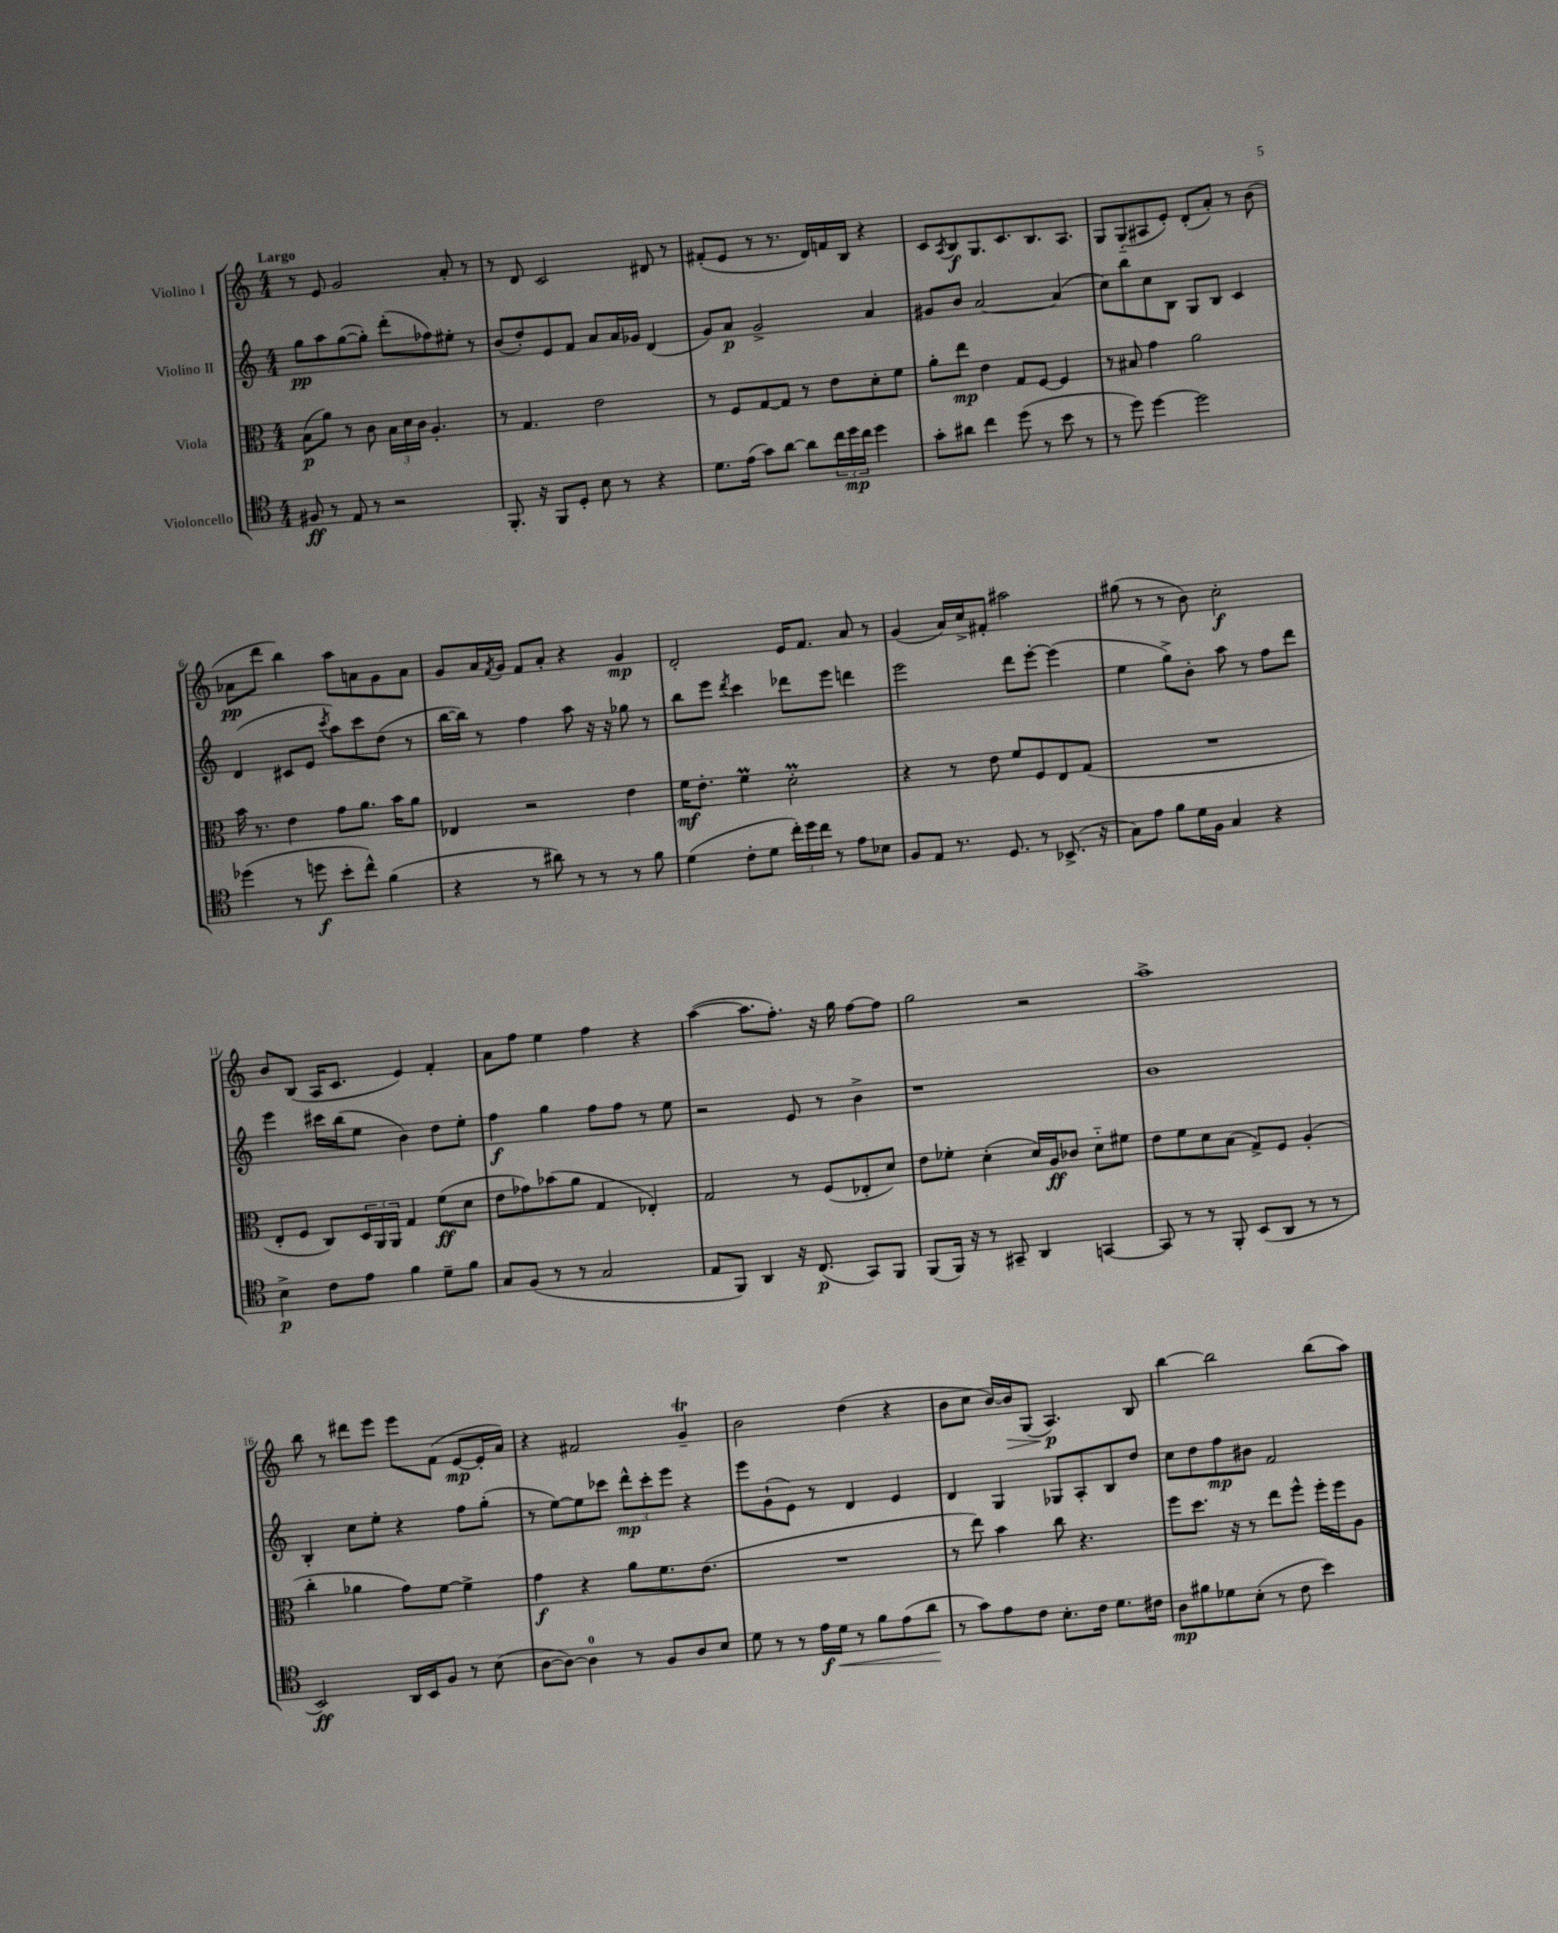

**kern	**dynam	**kern	**dynam	**kern	**dynam	**kern	**dynam
*part4	*part4	*part3	*part3	*part2	*part2	*part1	*part1
*staff4	*staff4	*staff3	*staff3	*staff2	*staff2	*staff1	*staff1
*I"Violoncello	*	*I"Viola	*	*I"Violino II	*	*I"Violino I	*
*clefC4	*	*clefC3	*	*clefG2	*	*clefG2	*
*k[]	*	*k[]	*	*k[]	*	*k[]	*
*M4/4	*	*M4/4	*	*M4/4	*	*M4/4	*
=1	=1	=1	=1	=1	=1	=1	=1
!	!	!	!	!	!	!LO:TX:a:B:t=Largo	!
8F#X/	ff	(8B\L	p	8gg\L	pp	8r	.
8r	.	8a\J)	.	8aa\	.	8e/	.
8E/	.	8r	.	([8gg\	.	2g/	.
8r	.	8c\	.	8gg'\J])	.	.	.
2r	.	24B\LL	.	(8ddd'\L	.	.	.
.	.	24d\	.	.	.	.	.
.	.	24c\JJ	.	.	.	.	.
.	.	4.A'/	.	8ff-X\)	.	.	.
.	.	.	.	8ee#X'\J	.	8a'/	.
.	.	.	.	8r	.	8r	.
=2	=2	=2	=2	=2	=2	=2	=2
8.FF'/	.	8r	.	(8b/L	.	8r	.
.	.	4.G/	.	8dd'/)	.	8d/	.
16r	.	.	.	.	.	.	.
8FF/L	.	.	.	8e/	.	2c/	.
8D'/J	.	.	.	8f/J	.	.	.
8B\	.	2e\	.	8a/L	.	.	.
8r	.	.	.	16a/L	.	.	.
.	.	.	.	16g-X/JJ	.	.	.
4r	.	.	.	(4d/	.	8d#X/	.
.	.	.	.	.	.	8r	.
=3	=3	=3	=3	=3	=3	=3	=3
8.d\L	.	8r	.	8g/L)	.	(8f#X'/L	.
.	.	8F/L	.	8a/J	p	8e/J	.
(16e\Jk	.	.	.	.	.	.	.
8g\L)	.	[8G/	.	2g^/	.	8r	.
[8a\J	.	8G/J]	.	.	.	8.r	.
8a\L]	.	8r	.	.	.	.	.
.	.	.	.	.	.	16d/LL)	.
24cc\L	.	8e\L	.	.	.	16fn/	.
24dd\	mp	.	.	.	.	.	.
.	.	.	.	.	.	16B/JJ	.
24cc\JJ	.	.	.	.	.	.	.
4dd\	.	8d'\	.	4a/	.	4r	.
.	.	8f\J	.	.	.	.	.
=4	=4	=4	=4	=4	=4	=4	=4
8g'\L	.	8a'\L	.	8g#X/L	.	8c/L	.
.	.	.	.	.	.	8qA/	.
8a#X\J	.	8ee\J	mp	8b/J	.	8B/	f
4cc\	.	4e\	.	[2a/	.	8.G/	.
.	.	.	.	.	.	8.c/	.
(8dd\	.	8G/L	.	.	.	.	.
8r	.	[8F/J	.	.	.	8.B/	.
8b\	.	4F/]	.	(4a/]	.	.	.
.	.	.	.	.	.	8.A/J	.
8r	.	.	.	.	.	.	.
=5	=5	=5	=5	=5	=5	=5	=5
8r	.	8r	.	8cc\L)	.	8G/L	.
8dd\)	.	8B#X/	.	8bb\	.	(8G/	.
[4dd\	.	4g\	.	8cc\	.	8A#X/	.
.	.	.	.	8B\J	.	8e'/J)	.
2dd\]	.	2a\	.	8G/L	.	(8d'/L	.
.	.	.	.	8B/J	.	8a'/J)	.
.	.	.	.	4c/	.	8r	.
.	.	.	.	.	.	(8b\	.
!!LO:LB:g=z
=6	=6	=6	=6	=6	=6	=6	=6
(4dd-X\	.	16b\	.	(4d/	.	8a-X\L	pp
.	.	8.r	.	.	.	.	.
.	.	.	.	.	.	8ddd\J	.
8r	.	4e\	.	8c#X/L	.	4bb\)	.
8ddn\	f	.	.	8e/J	.	.	.
.	.	.	.	8qccc/	.	.	.
8b'\L	.	8g\L	.	8aa\L)	.	8aa\L	.
8cc^^\J)	.	8.a\J	.	8ccc\	.	8an\	.
(4f\	.	.	.	(8dd\J	.	8g\	.
.	.	16b\KL	.	.	.	.	.
.	.	8a\J	.	8r	.	8a\J	.
=7	=7	=7	=7	=7	=7	=7	=7
4r	.	4E-X/	.	[16bb\LL	.	8g/L	.
.	.	.	.	16bb\JJ])	.	.	.
.	.	.	.	8r	.	16a/L	.
.	.	.	.	.	.	8qf/	.
.	.	.	.	.	.	16g/JJ	.
8r	.	2r	.	4ff\	.	8f/L	.
8a#X\)	.	.	.	.	.	8a'/J	.
8r	.	.	.	8aa\	.	4r	.
8r	.	.	.	16r	.	.	.
.	.	.	.	16r	.	.	.
8r	.	4e\	.	8gg-X\	.	4g/	mp
8f\	.	.	.	8r	.	.	.
=8	=8	=8	=8	=8	=8	=8	=8
(4d\	.	16f\KL	mf	8bb\L	.	2d'/	.
.	.	8.e'\J	.	.	.	.	.
.	.	.	.	8eee\J	.	.	.
.	.	.	.	8qddd/	.	.	.
8c'\L	.	4fM\	.	4ccc\	.	.	.
8d\J	.	.	.	.	.	.	.
24cc'\LL)	.	2dM'\	.	8ddd-X\L	.	16e/KL	.
24dd\	.	.	.	.	.	.	.
.	.	.	.	.	.	8.f/J	.
24cc\JJ	.	.	.	.	.	.	.
8r	.	.	.	8eee\J	.	.	.
8e\L	.	.	.	4dddn\	.	8a/	.
8B-X\J	.	.	.	.	.	8r	.
=9	=9	=9	=9	=9	=9	=9	=9
8F/L	.	4r	.	2eee\	.	(4g/	.
8E/J	.	.	.	.	.	.	.
8.r	.	8r	.	.	.	16a/LL)	.
.	.	.	.	.	.	16cc^/J	.
.	.	8e\	.	.	.	8f#X'/J	.
8.D/	.	.	.	.	.	.	.
.	.	8f/L	.	8ddd\L	.	2aa#X\	.
8r	.	8F/	.	[8eee'\J	.	.	.
(8.BB-X^/	.	8E/	.	(4eee\]	.	.	.
.	.	(8G/J	.	.	.	.	.
16r	.	.	.	.	.	.	.
=10	=10	=10	=10	=10	=10	=10	=10
8G\L)	.	1r	.	4ee\	.	(8gg#X\	.
8e\J	.	.	.	.	.	8r	.
8f\L	.	.	.	8gg^\L)	.	8r	.
16d\L	.	.	.	8b'\J	.	8b\)	.
16F\JJ	.	.	.	.	.	.	.
4G/	.	.	.	8aa\	.	2cc'\	f
.	.	.	.	8r	.	.	.
4r	.	.	.	8ff\L	.	.	.
.	.	.	.	8ddd\J	.	.	.
!!LO:LB:g=z
=11	=11	=11	=11	=11	=11	=11	=11
4B^\	p	8E'/L	.	4eee\	.	8b/L	.
.	.	8F/J	.	.	.	(8B/J	.
8c\L	.	8C/L)	.	16ccc#X\LL	.	16A/KL	.
.	.	.	.	(16bb\J	.	8.c/J	.
8e\J	.	24D/L	.	8ee\J	.	.	.
.	.	24AA/	.	.	.	.	.
.	.	24AA/JJ	.	.	.	.	.
4f\	.	4G/	.	4b\)	.	4e/)	.
8d~\L	.	(8f\L	ff	8dd\L	.	4f'/	.
8f\J	.	8d\J	.	8ee'\J	.	.	.
=12	=12	=12	=12	=12	=12	=12	=12
8G/L	.	8e\L	.	4ff\	f	8a\L	.
(8F/J	.	8g-X\)	.	.	.	8ff\J	.
8r	.	(8b-X\	.	4gg\	.	4ee\	.
8r	.	8a\J	.	.	.	.	.
2G/	.	4G/	.	8ff\L	.	4ff\	.
.	.	.	.	8ff\J	.	.	.
.	.	4E-X'/)	.	8r	.	4r	.
.	.	.	.	8ee\	.	.	.
=13	=13	=13	=13	=13	=13	=13	=13
8E/L	.	2G/	.	2r	.	([4aa\	.
8FF/J)	.	.	.	.	.	.	.
4AA/	.	.	.	.	.	8.aa\L]	.
.	.	.	.	.	.	8.ff'\J)	.
16r	.	8r	.	8e/	.	.	.
(8.C/	p	.	.	.	.	.	.
.	.	(8F/L	.	8r	.	16r	.
.	.	.	.	.	.	16gg\	.
8GG/L)	.	8E-X'/	.	4b^\	.	[8ff\L	.
8FF/J	.	8d/J)	.	.	.	8ff\J]	.
=14	=14	=14	=14	=14	=14	=14	=14
(8FF/L	.	8e\L	.	1r	.	2gg\	.
16FF/Jk)	.	8f-X'\J	.	.	.	.	.
16r	.	.	.	.	.	.	.
8r	.	(4d'\	.	.	.	.	.
8GG#X~/	.	.	.	.	.	.	.
4AA/	.	16d/LL)	.	.	.	2r	.
.	.	16A/J	ff	.	.	.	.
.	.	8c-X/J	.	.	.	.	.
[4GGn/	.	8d\L	.	.	.	.	.
.	.	8f#X\J	.	.	.	.	.
=15	=15	=15	=15	=15	=15	=15	=15
8GG/]	.	8e\L	.	1b	.	1aa^	.
8r	.	8f\	.	.	.	.	.
8r	.	8d\	.	.	.	.	.
8FF'/	.	(8B\J	.	.	.	.	.
(8BB/L	.	8G^/L)	.	.	.	.	.
8AA/J	.	8F/J	.	.	.	.	.
8r	.	(4A'/	.	.	.	.	.
8r	.	.	.	.	.	.	.
!!LO:LB:g=z
=16	=16	=16	=16	=16	=16	=16	=16
2BB/)	ff	4cc'\	.	4B'/	.	8bb\	.
.	.	.	.	.	.	8r	.
.	.	4a-X\	.	8cc\L	.	8ddd#X\L	.
.	.	.	.	8ee'\J	.	8eee\J	.
16AA/LL	.	8g\L)	.	4r	.	8eee\L	.
16BB/J	.	.	.	.	.	.	.
8F/J	.	[8f\J	.	.	.	(8f\J	.
8r	.	4f^\]	.	8ff\L	.	[8e/L	mp
(8B\	.	.	.	(8gg'\J	.	16e'/L]	.
.	.	.	.	.	.	16a/JJ)	.
=17	=17	=17	=17	=17	=17	=17	=17
[8A\L	.	4g\	f	8r	.	4r	.
8A\J_)	.	.	.	[8ee\L)	.	.	.
4A\]	.	4r	.	8ee\]	.	2f#X/	.
.	.	.	.	8ccc-X\J	.	.	.
8r	.	8a\L	.	12ddd^^\L	mp	.	.
.	.	.	.	12ccc-'\	.	.	.
8F/L	.	8.f\	.	.	.	.	.
.	.	.	.	12eee\J	.	.	.
8A/	.	.	.	4r	.	4gT~/	.
.	.	(8.e\J	.	.	.	.	.
8B/J	.	.	.	.	.	.	.
=18	=18	=18	=18	=18	=18	=18	=18
8d\	.	1r	.	8eee\L	.	2b\	.
8r	.	.	.	(8g`\	.	.	.
8r	.	.	.	8e\J)	.	.	.
!	!LO:HP:b	!	!	!	!	!	!
16e\LL	< f	.	.	8r	.	.	.
16d\JJ	.	.	.	.	.	.	.
8r	.	.	.	4d/	.	(4dd\	.
8f\L	.	.	.	.	.	.	.
(8e\	.	.	.	4e/	.	4r	.
8a\J	.	.	.	.	.	.	.
.	[	.	.	.	.	.	.
=19	=19	=19	=19	=19	=19	=19	=19
8r	.	8r	.	4d/	.	8b\L	.
8g\L)	.	8ee\)	.	.	.	8cc\J	.
8e\	.	4b\	.	4G/	.	[16b/LL)	.
!	!	!	!	!	!	!	!LO:HP:b
.	.	.	.	.	.	16b/J]	>
8c\J	.	.	.	.	.	(8G/J	.
8.B'\L	.	8cc\	.	8G-X/L	.	4.A/)	p
.	.	4.r	.	8A'/	.	.	.
16c\Jk	.	.	.	.	.	.	.
8.d\L	.	.	.	8B/	.	.	.
.	.	.	.	8dd/J	.	8B/	]
16c#X\Jk	.	.	.	.	.	.	.
=20	=20	=20	=20	=20	=20	=20	=20
8A\L	mp	8ff\L	.	8cc\L	.	[4bb\	.
8f#X\	.	8.dd\J	.	8dd\	.	.	.
8d-X\	.	.	.	8ff\	mp	2bb\]	.
.	.	16r	.	.	.	.	.
(8B'\J	.	8r	.	8b#X\J	.	.	.
8r	.	8ee\L	.	2f/	.	.	.
8c\	.	8ff^^\J	.	.	.	.	.
4b\)	.	16ff'\LL	.	.	.	(8bb\L	.
.	.	16ff\J	.	.	.	.	.
.	.	8A\J	.	.	.	8aa\J)	.
==	==	==	==	==	==	==	==
*-	*-	*-	*-	*-	*-	*-	*-
